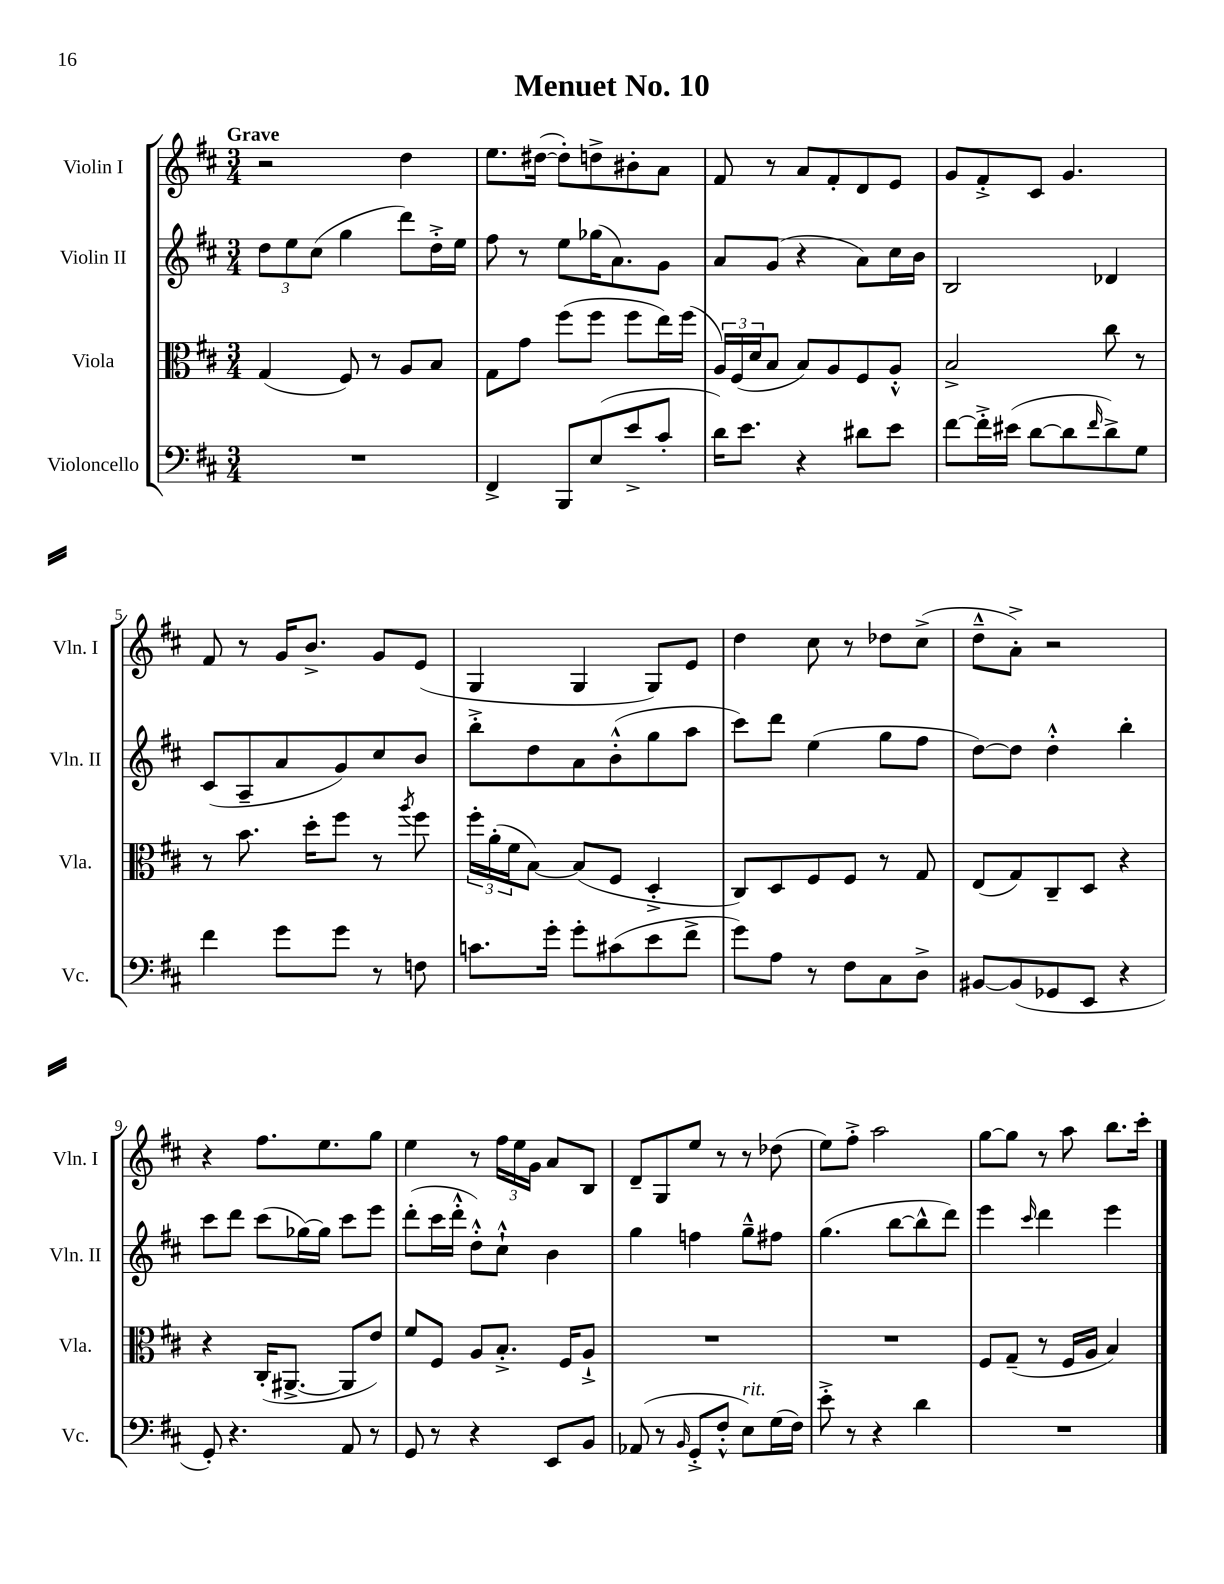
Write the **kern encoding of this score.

**kern	**kern	**kern	**kern
*part4	*part3	*part2	*part1
*staff4	*staff3	*staff2	*staff1
*I"Violoncello	*I"Viola	*I"Violin II	*I"Violin I
*I'Vc.	*I'Vla.	*I'Vln. II	*I'Vln. I
*clefF4	*clefC3	*clefG2	*clefG2
*k[f#c#]	*k[f#c#]	*k[f#c#]	*k[f#c#]
*M3/4	*M3/4	*M3/4	*M3/4
=1	=1	=1	=1
!	!	!	!LO:TX:a:B:t=Grave
2.r	(4G/	12dd\L	2r
.	.	12ee\	.
.	.	(12cc#\J	.
.	8F#/)	4gg\	.
.	8r	.	.
.	8A/L	8ddd\L)	4dd\
.	8B/J	16dd'^\L	.
.	.	16ee\JJ	.
=2	=2	=2	=2
4FF#^/	8G\L	8ff#\	8.ee\L
.	8g\J	8r	.
.	.	.	([16dd#X\Jk
8BBB/L	(8ff#\L	8ee\L	8dd#'\L])
(8E/	8ff#\J	(16gg-X\K	8ddn^\
.	.	8.a\)	.
8e^/	8ff#\L	.	8b#X'\
8c#'/J	16ee\L)	8g\J	8a\J
.	(16ff#\JJ	.	.
=3	=3	=3	=3
16d\KL)	24A/LL)	8a/L	8f#/
.	(24F#/	.	.
8.e\J	.	.	.
.	24d/J	.	.
.	8B/J	(8g/J	8r
4r	8B/L)	4r	8a/L
.	8A/	.	8f#'/
8d#X\L	8F#/	8a\L)	8d/
8e\J	8A'^^/J	16cc#\L	8e/J
.	.	16b\JJ	.
=4	=4	=4	=4
[8f#\L	2B^/	2B/	8g/L
16f#'^\L]	.	.	8f#'^/
(16e#X\JJ	.	.	.
[8d\L	.	.	8c#/J
8d\]	.	.	4.g/
16qqf#/	.	.	.
8d^\)	8cc#\	4d-X/	.
8G\J	8r	.	.
!!LO:LB:g=z
=5	=5	=5	=5
4f#\	8r	(8c#/L	8f#/
.	8.b\	8A~/	8r
8g\L	.	8a/	16g/KL
.	16dd'\KL	.	8.b^/J
8g\J	8ff#\J	8g/)	.
8r	8r	8cc#/	8g/L
.	8qaa/	.	.
8Fn\	8ff#\	8b/J	(8e/J
=6	=6	=6	=6
8.cn\L	24ff#'\LL	8bb'^\L	4G/
.	(24a'\	.	.
.	24f#\J	.	.
.	[8B\J)	8dd\	.
16g'\Jk	.	.	.
8g'\L	(8B/L]	8a\	4G/
(8c#X\	8F#/J	(8b'^^\	.
8e\	4D'^/	8gg\	8G/L)
8f#^\J	.	8aa\J	8e/J
=7	=7	=7	=7
8g\L)	8C#/L)	8ccc#\L)	4dd\
8A\J	8D/	8ddd\J	.
8r	8F#/	(4ee\	8cc#\
8F#\L	8F#/J	.	8r
8C#\	8r	8gg\L	8dd-X\L
8D^\J	8G/	8ff#\J	(8cc#^\J
=8	=8	=8	=8
[8BB#X/L	(8E/L	[8dd\L)	8dd~^^\L
(8BB#/]	8G/)	8dd\J]	8a'^\J)
8GG-X/	8C#~/	4dd'^^\	2r
8EE/J	8D/J	.	.
4r	4r	4bb'\	.
!!LO:LB:g=z
=9	=9	=9	=9
8GG'/)	4r	8ccc#\L	4r
4.r	.	8ddd\J	.
.	(16C#'/KL	(8ccc#\L	8.ff#\L
.	[8.AA#X^/J	.	.
.	.	[16gg-X\L)	.
.	.	16gg-\JJ]	8.ee\
8AA/	8AA#/L]	8ccc#\L	.
8r	8e/J)	8eee\J	8gg\J
=10	=10	=10	=10
8GG/	8f#/L	(8ddd'\L	4ee\
8r	8F#/J	16ccc#\L	.
.	.	16ddd'^^\JJ	.
4r	8A/L	8dd'^^\L)	8r
.	8.B'^/J	8cc#`^^\J	24ff#\LL
.	.	.	24ee\
.	.	.	24g\JJ
8EE/L	.	4b\	8a/L
.	16F#/KL	.	.
8BB/J	8A`^/J	.	8B/J
=11	=11	=11	=11
(8AA-X/	2.r	4gg\	8d~/L
8r	.	.	8G/
16qqBB/	.	.	.
8GG'^/L	.	4ffn\	8ee/J
8F#'^^/J	.	.	8r
!LO:TX:a:i:t=rit.	!	!	!
8E\L)	.	8gg~^^\L	8r
(16G\L	.	8ff#X\J	(8dd-X\
16F#\JJ)	.	.	.
=12	=12	=12	=12
8e'^\	2.r	(4.gg\	8ee\L)
8r	.	.	8ff#'^\J
4r	.	.	2aa\
.	.	[8bb\L	.
4d\	.	8bb^^\]	.
.	.	8ddd\J)	.
=13	=13	=13	=13
2.r	8F#/L	4eee\	[8gg\L
.	(8G~/J	.	8gg\J]
.	.	16qqccc#/	.
.	8r	4ddd\	8r
.	16F#/LL	.	8aa\
.	16A/JJ	.	.
.	4B/)	4eee\	8.bb\L
.	.	.	16ccc#'\Jk
==	==	==	==
*-	*-	*-	*-
